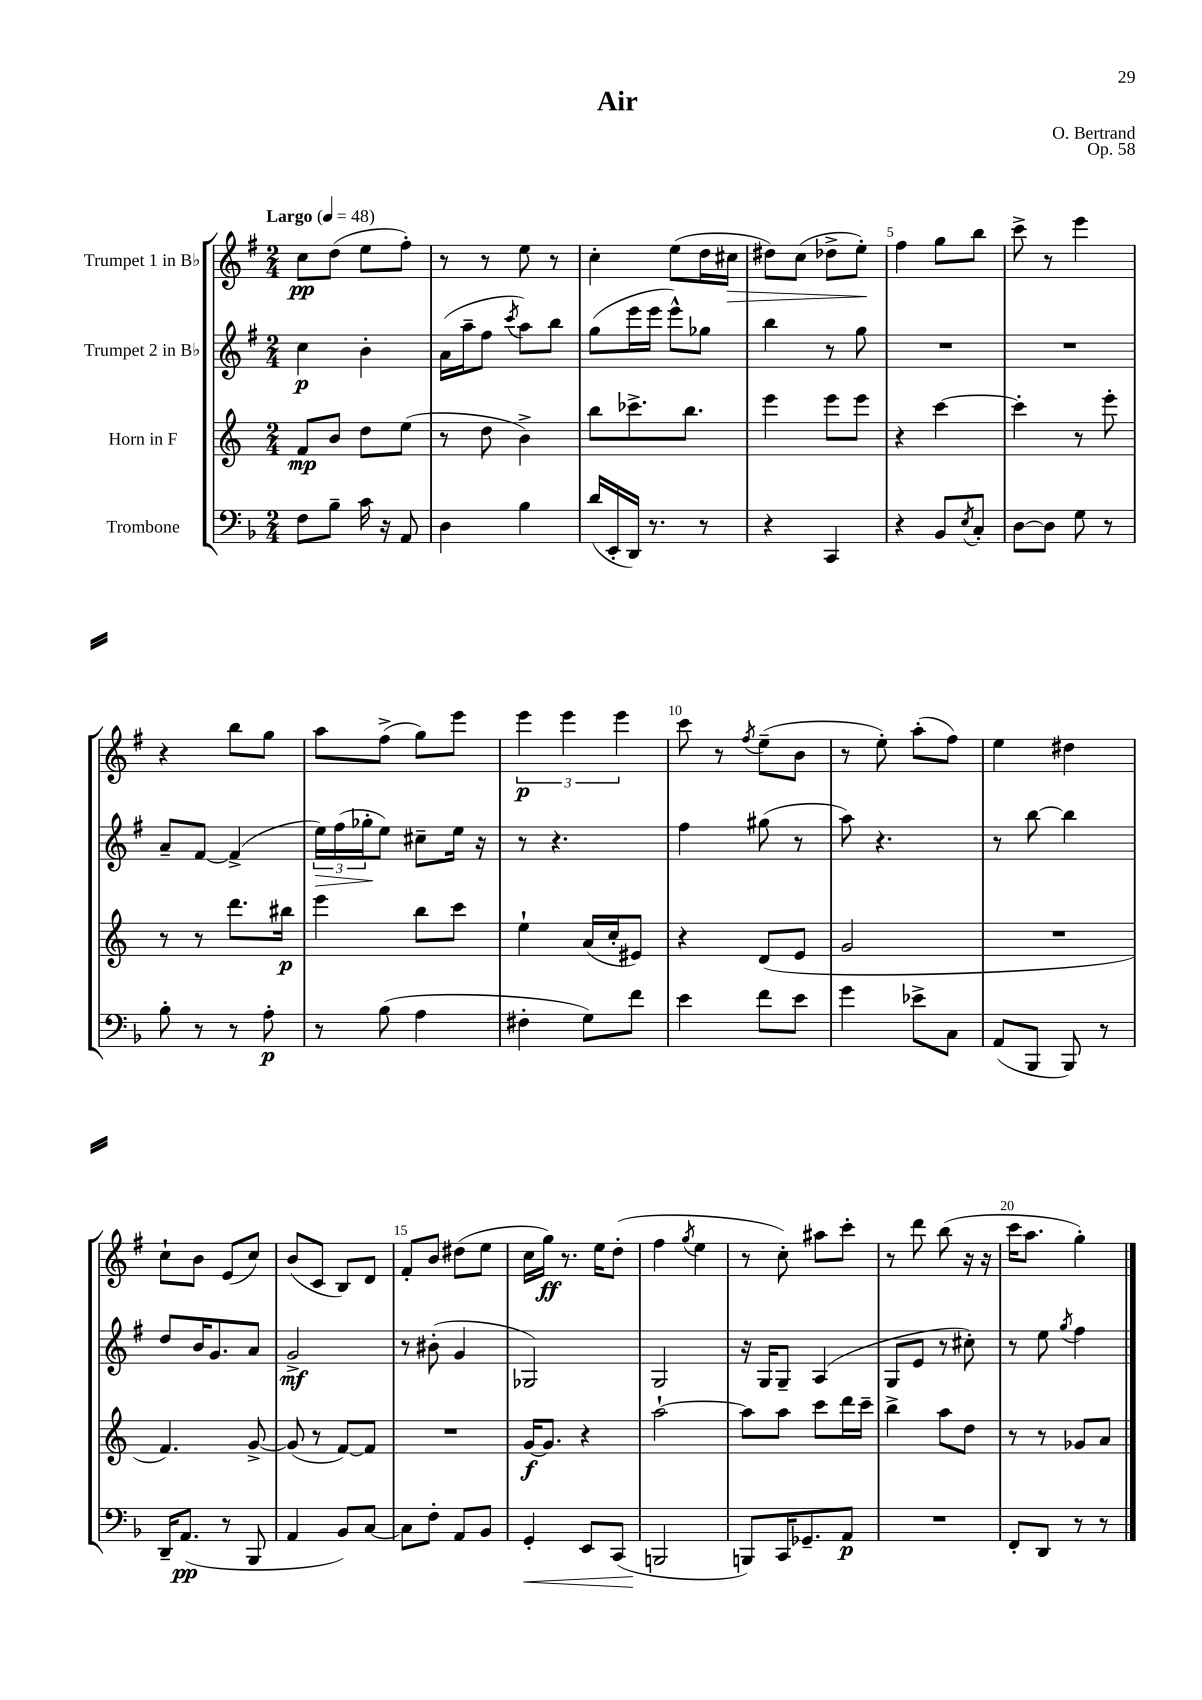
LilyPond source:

\header { title = "Air" composer = "O. Bertrand" opus = "Op. 58" }
<<
\new StaffGroup <<
\new Staff = "s0" \with { instrumentName = "Trumpet 1 in Bb" } {
    \clef treble \key g \major \numericTimeSignature \time 2/4 \tempo "Largo" 4 = 48
    c''8\pp d''8( e''8 fis''8-.) |
    r8 r8 e''8 r8 |
    c''4-. e''8( d''16 cis''16\> |
    dis''8) c''8( des''8-> e''8-.\!) |
    fis''4 g''8 b''8 |
    c'''8-> r8 e'''4 |
    r4 b''8 g''8 |
    a''8 fis''8->( g''8) e'''8 |
    \tuplet 3/2 { e'''4\p e'''4 e'''4 } |
    c'''8 r8 \acciaccatura { fis''8 } e''8--( b'8 |
    r8 e''8-.) a''8-.( fis''8) |
    e''4 dis''4 |
    c''8-! b'8 e'8( c''8) |
    b'8( c'8 b8) d'8 |
    fis'8-. b'8 dis''8( e''8 |
    c''16 g''16\ff) r8. e''16 d''8-.( |
    fis''4 \acciaccatura { g''8 } e''4 |
    r8 c''8-.) ais''8 c'''8-. |
    r8 d'''8 b''8( r16 r16 |
    c'''16 a''8. g''4-.) \bar "|." |
}
\new Staff = "s1" \with { instrumentName = "Trumpet 2 in Bb" } {
    \clef treble \key g \major \numericTimeSignature \time 2/4
    c''4\p b'4-. |
    a'16( a''16-- fis''8 \acciaccatura { c'''8 } a''8) b''8 |
    g''8( e'''16 e'''16 e'''8-^) ges''8 |
    b''4 r8 g''8 |
    R2 |
    R2 |
    a'8-- fis'8~ fis'4->( |
    \tuplet 3/2 { e''16\>) fis''16( ges''16-.\! } e''8) cis''8-- e''16 r16 |
    r8 r4. |
    fis''4 gis''8( r8 |
    a''8) r4. |
    r8 b''8~ b''4 |
    d''8 b'16 g'8. a'8 |
    g'2->\mf |
    r8 bis'8-.( g'4 |
    ges2) |
    g2 |
    r16 g16 g8-- a4( |
    g8 e'8 r8 cis''8-.) |
    r8 e''8 \acciaccatura { g''8 } fis''4 \bar "|." |
}
\new Staff = "s2" \with { instrumentName = "Horn in F" } {
    \clef treble \key c \major \numericTimeSignature \time 2/4
    f'8\mp b'8 d''8 e''8( |
    r8 d''8 b'4->) |
    b''8 ces'''8.-> b''8. |
    e'''4 e'''8 e'''8 |
    r4 c'''4~ |
    c'''4-. r8 e'''8-. |
    r8 r8 d'''8. bis''16\p |
    e'''4 b''8 c'''8 |
    e''4-! a'16( c''16-. eis'8) |
    r4 d'8( e'8 |
    g'2 |
    R2 |
    f'4.) g'8~-> |
    g'8( r8 f'8~) f'8 |
    R2 |
    g'16~\f g'8. r4 |
    a''2~-! |
    a''8 a''8 c'''8 d'''16 c'''16-- |
    b''4-> a''8 d''8 |
    r8 r8 ges'8 a'8 \bar "|." |
}
\new Staff = "s3" \with { instrumentName = "Trombone" } {
    \clef bass \key f \major \numericTimeSignature \time 2/4
    f8 bes8-- c'16 r16 a,8 |
    d4 bes4 |
    d'16( e,16-. d,16) r8. r8 |
    r4 c,4 |
    r4 bes,8 \acciaccatura { e8 } c8-. |
    d8~ d8 g8 r8 |
    bes8-. r8 r8 a8-.\p |
    r8 bes8( a4 |
    fis4-. g8) f'8 |
    e'4 f'8 e'8 |
    g'4 ees'8-> c8 |
    a,8( bes,,8 bes,,8) r8 |
    d,16-- a,8.\pp( r8 bes,,8 |
    a,4 bes,8) c8~ |
    c8 f8-. a,8 bes,8 |
    g,4-.\< e,8 c,8( |
    b,,2\! |
    b,,8) c,16 ges,8.-- a,8\p |
    R2 |
    f,8-. d,8 r8 r8 \bar "|." |
}
>>
>>
\layout { \context { \Score \override BarNumber.break-visibility = ##(#f #t #t) barNumberVisibility = #(every-nth-bar-number-visible 5) } }
